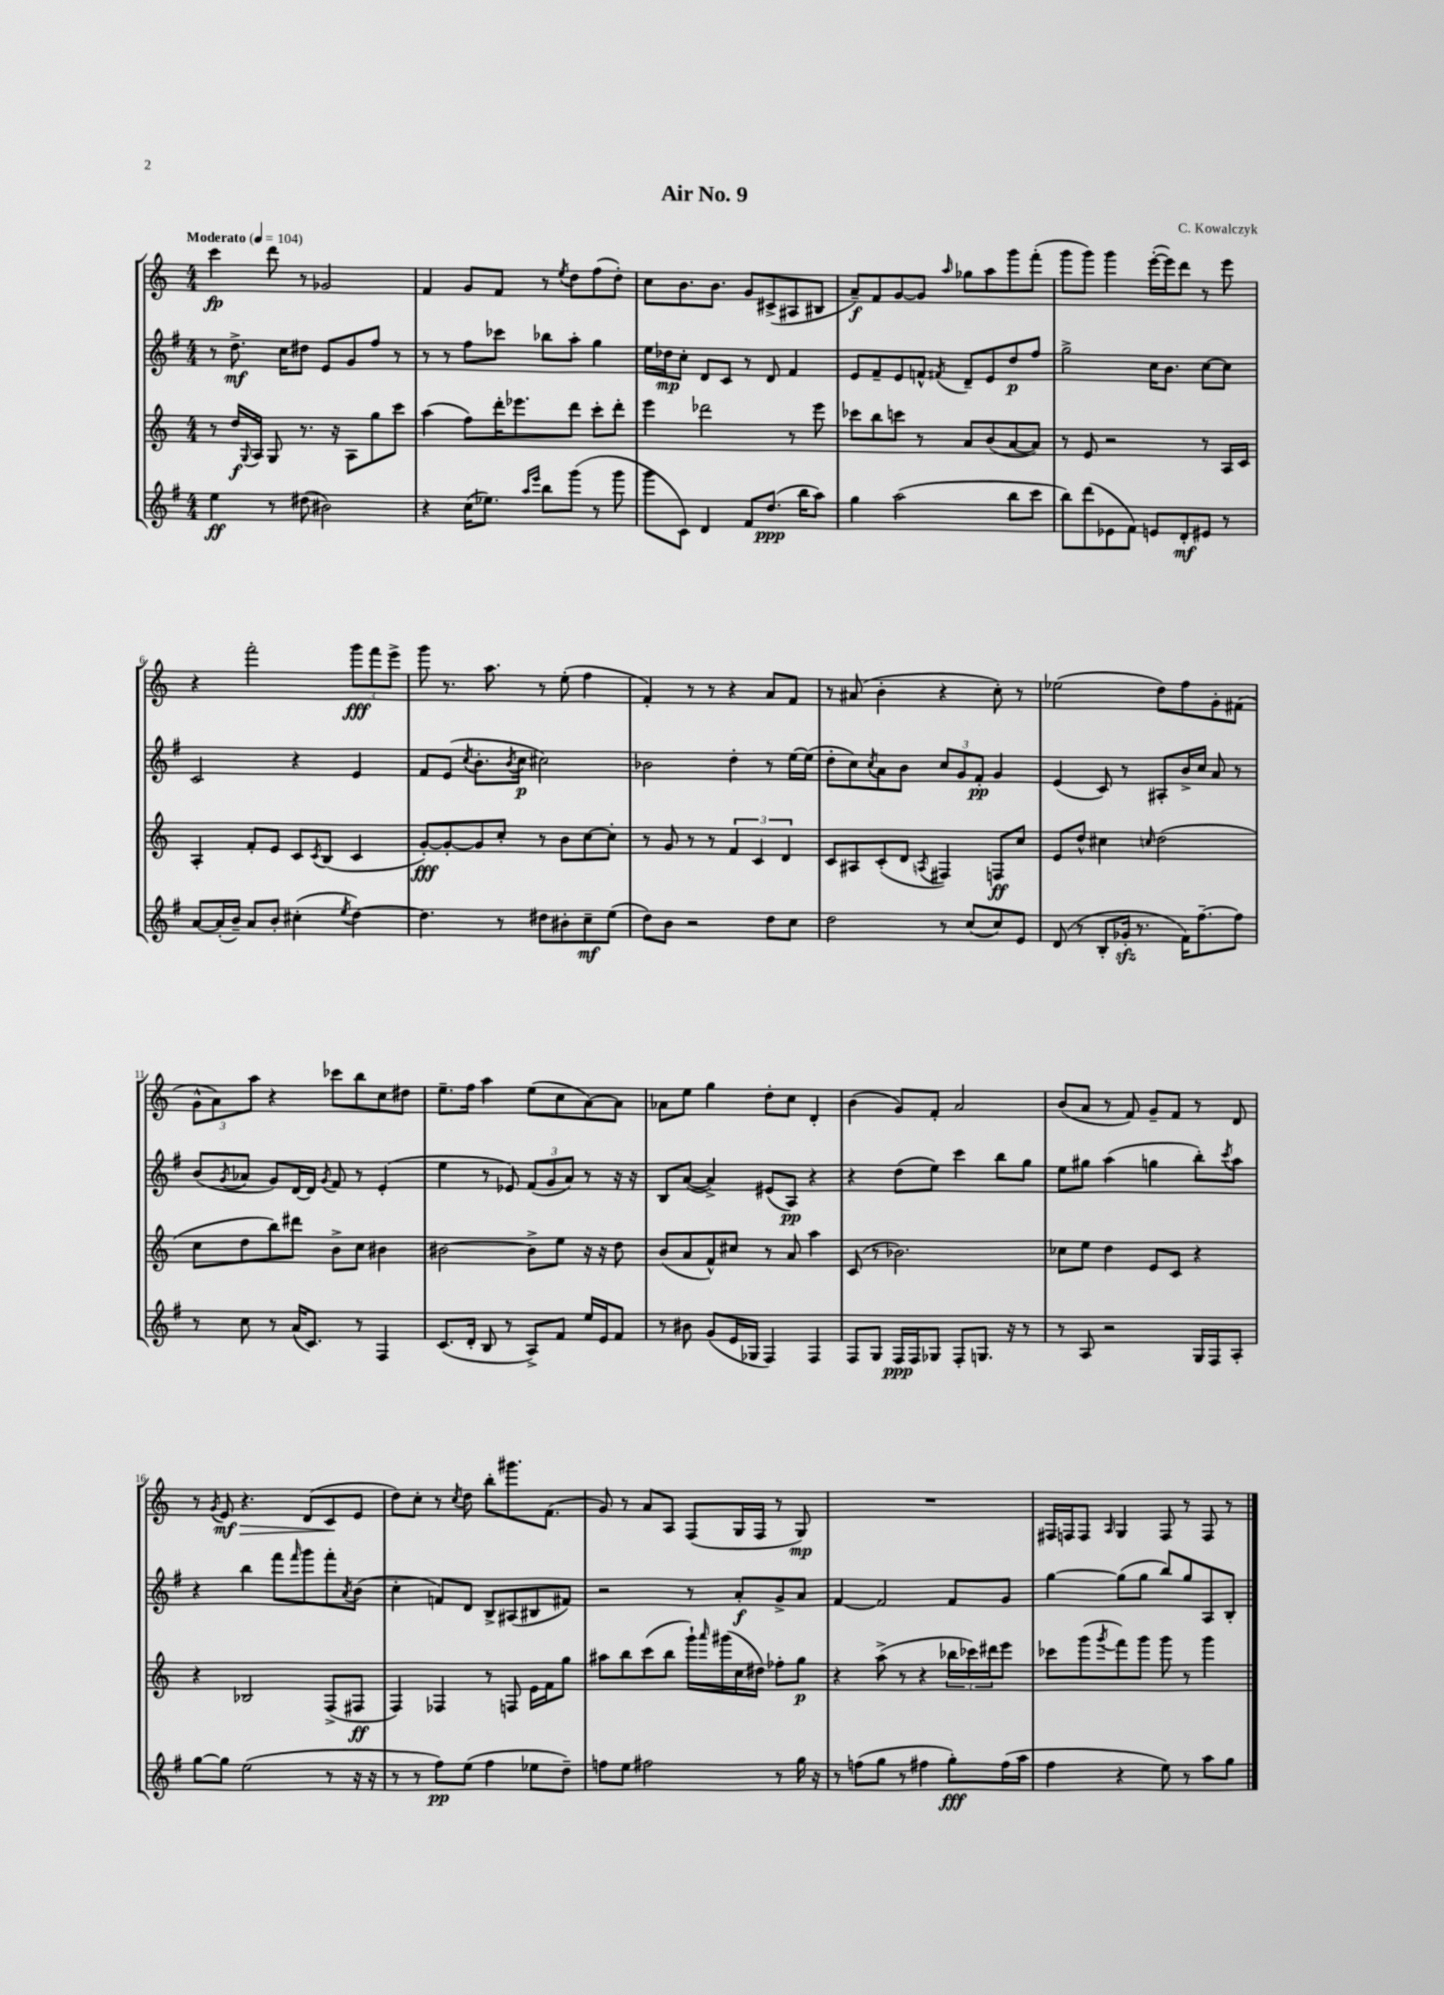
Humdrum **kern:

**kern	**dynam	**kern	**dynam	**kern	**dynam	**kern	**dynam
*part4	*part4	*part3	*part3	*part2	*part2	*part1	*part1
*staff4	*staff4	*staff3	*staff3	*staff2	*staff2	*staff1	*staff1
*clefG2	*	*clefG2	*	*clefG2	*	*clefG2	*
*k[f#]	*	*k[]	*	*k[f#]	*	*k[]	*
*M4/4	*	*M4/4	*	*M4/4	*	*M4/4	*
*MM104	*	*MM104	*	*MM104	*	*MM104	*
=1	=1	=1	=1	=1	=1	=1	=1
!	!	!	!	!	!	!LO:TX:a:B:t=Moderato	!
4ee\	ff	8r	.	8r	.	4ccc\	fp
.	.	16dd/LL	f	8.dd^\	mf	.	.
.	.	8qqG/	.	.	.	.	.
.	.	16A/JJ	.	.	.	.	.
8r	.	8G/	.	.	.	8ddd\	.
.	.	.	.	16cc\KL	.	.	.
(8dd#X\	.	8.r	.	8dd#X\J	.	8r	.
2b#X\)	.	.	.	8e/L	.	2g-X/	.
.	.	16r	.	.	.	.	.
.	.	8A\L	.	8g/	.	.	.
.	.	8gg\	.	8ff#/J	.	.	.
.	.	8ccc\J	.	8r	.	.	.
=2	=2	=2	=2	=2	=2	=2	=2
4r	.	(4aa\	.	8r	.	4f/	.
.	.	.	.	8r	.	.	.
(16cc\KL	.	8ff\L)	.	8ff#\L	.	8g/L	.
8.ee-X\J)	.	.	.	.	.	.	.
.	.	16ddd'\K	.	8ccc-X\J	.	8f/J	.
.	.	8.eee-X\	.	.	.	.	.
16qqaa/LL	.	.	.	.	.	.	.
16qqeee/JJ	.	.	.	.	.	.	.
8bb\L	.	.	.	8bb-X\L	.	8r	.
.	.	.	.	.	.	8qee/	.
(8ggg\J	.	8ddd\J	.	8aa'\J	.	8dd\L	.
8r	.	8ccc'\L	.	4gg\	.	(8ff\	.
8ggg\	.	8ddd'\J	.	.	.	8dd'\J)	.
=3	=3	=3	=3	=3	=3	=3	=3
8ggg\L	.	4eee\	.	16ee\LL	.	8cc\L	.
.	.	.	.	16dd-X\J	mp	.	.
8c\J)	.	.	.	8cc'\J	.	8.b\	.
4d/	.	2ddd-X\	.	8d/L	.	.	.
.	.	.	.	.	.	8.b\J	.
.	.	.	.	8c/J	.	.	.
8f#/L	.	.	.	8r	.	8g/L	.
(8.dd/J	ppp	.	.	8d/	.	(8c#X^/	.
.	.	8r	.	4f#/	.	8A#X/	.
16bb\KL	.	.	.	.	.	.	.
8aa\J)	.	8eee\	.	.	.	8B#X/J	.
=4	=4	=4	=4	=4	=4	=4	=4
4gg\	.	8ccc-X\L	.	8e/L	.	8a~/L)	f
.	.	8bb\	.	8f#~/	.	8f/	.
(2aa\	.	8cccn\J	.	8e/	.	[8g/	.
.	.	8r	.	8fn^^/J	.	8g/J]	.
.	.	.	.	8qf#X/	.	16qqaa/	.
.	.	8a/L	.	8d~/L	.	8gg-X\L	.
.	.	(8b/	.	8e/	.	8aa\	.
8bb\L	.	[8a/	.	8dd/	p	8ggg\	.
8ccc\J	.	8a/J])	.	8ff#/J	.	(8fff'\J	.
=5	=5	=5	=5	=5	=5	=5	=5
8bb\L)	.	8r	.	2gg^\	.	8ggg\L	.
(8ddd\	.	8e/	.	.	.	8ggg\J)	.
8e-X\	.	2r	.	.	.	4ggg\	.
8f#\J)	.	.	.	.	.	.	.
8en/L	.	.	.	16cc\KL	.	([16eee'\LL	.
.	.	.	.	8.b\J	.	16eee\J])	.
8d'/	mf	.	.	.	.	8ddd\J	.
8e#X/J	.	8r	.	[8cc\L	.	8r	.
8r	.	16A/LL	.	8cc\J]	.	8eee\	.
.	.	16c/JJ	.	.	.	.	.
!!LO:LB:g=z
=6	=6	=6	=6	=6	=6	=6	=6
[8a/L	.	4A'/	.	2c/	.	4r	.
(16a'/L]	.	.	.	.	.	.	.
16b~/JJ)	.	.	.	.	.	.	.
8a/L	.	8f'/L	.	.	.	2fff'\	.
8b'/J	.	8e/J	.	.	.	.	.
(4cc#X'\	.	8c/L	.	4r	.	.	.
.	.	8qc/	.	.	.	.	.
.	.	(8B/J	.	.	.	.	.
8qee/	.	.	.	.	.	.	.
[4dd\)	.	4c/	.	4e/	.	12ggg\L	fff
.	.	.	.	.	.	12fff\	.
.	.	.	.	.	.	12eee^\J	.
=7	=7	=7	=7	=7	=7	=7	=7
4.dd\]	.	[8g'/L)	fff	8f#/L	.	8ggg\	.
.	.	8g'/_	.	(8e/J	.	8.r	.
.	.	.	.	8qcc/	.	.	.
.	.	8g/]	.	8.b'\L	.	.	.
.	.	.	.	.	.	8.aa\	.
8r	.	8cc'/J	.	.	.	.	.
.	.	.	.	8qb/	.	.	.
.	.	.	.	16cc\Jk	p	.	.
8dd#X\L	.	8r	.	2cc#X\)	.	8r	.
8b#X'\	.	8b\L	.	.	.	(8ee'\	.
8cc~\	mf	[8cc\	.	.	.	4ff\	.
(8ee\J	.	8cc'\J]	.	.	.	.	.
=8	=8	=8	=8	=8	=8	=8	=8
8dd\L)	.	8r	.	2b-X\	.	4f'/)	.
8b\J	.	8g/	.	.	.	.	.
2r	.	8r	.	.	.	8r	.
.	.	8r	.	.	.	8r	.
.	.	6f/	.	4dd'\	.	4r	.
.	.	6c/	.	.	.	.	.
8dd\L	.	.	.	8r	.	8a/L	.
.	.	6d/	.	.	.	.	.
8cc\J	.	.	.	[16ee\LL	.	8f/J	.
.	.	.	.	(16ee\JJ]	.	.	.
=9	=9	=9	=9	=9	=9	=9	=9
2dd\	.	8c/L	.	8dd'\L	.	8r	.
.	.	8A#X/	.	8cc\)	.	(8a#X/	.
.	.	.	.	8qcc/	.	.	.
.	.	(8c'/	.	8a\	.	4b'\	.
.	.	8d/J	.	8b\J	.	.	.
.	.	8qAn/	.	.	.	.	.
8r	.	4F#X/)	.	12cc/L	.	4r	.
.	.	.	.	12g/	.	.	.
(8cc/L	.	.	.	.	.	.	.
.	.	.	.	12f#'/J	pp	.	.
8cc/)	.	8Fn/L	ff	4g/	.	8cc'\)	.
8e/J	.	8cc/J	.	.	.	8r	.
=10	=10	=10	=10	=10	=10	=10	=10
(8d/	.	8e/L	.	(4e/	.	(2ee-X\	.
8r	.	8dd^^/J	.	.	.	.	.
8B'/L	.	4cc#X\	.	8c/)	.	.	.
16g-Xzz'/Jk	.	.	.	8r	.	.	.
8.r	.	.	.	.	.	.	.
.	.	16qqccn/	.	.	.	.	.
.	.	(2dd\	.	8A#X'/L	.	8dd\L)	.
16f#\KL)	.	.	.	16b^/L	.	8ff\	.
[8.ff#~\	.	.	.	16cc/JJ	.	.	.
.	.	.	.	8a/	.	8g'\	.
8ff#\J]	.	.	.	8r	.	(8f#X\J	.
!!LO:LB:g=z
=11	=11	=11	=11	=11	=11	=11	=11
8r	.	8cc\L	.	(8b/L	.	12g^^\L	.
.	.	.	.	.	.	12a\)	.
.	.	.	.	8qg/	.	.	.
8cc\	.	8dd\	.	8a-X/J	.	.	.
.	.	.	.	.	.	12aa\J	.
8r	.	8bb\)	.	8g/L)	.	4r	.
(16a/KL	.	8ddd#X\J	.	[16d/L	.	.	.
8.c/J)	.	.	.	16d/JJ]	.	.	.
.	.	.	.	8qg/	.	.	.
.	.	8b^\L	.	8f#/	.	8ccc-X\L	.
8r	.	8cc\J	.	8r	.	8bb\	.
4F#/	.	4b#X\	.	(4e'/	.	8cc\	.
.	.	.	.	.	.	8dd#X\J	.
=12	=12	=12	=12	=12	=12	=12	=12
(8.c/L	.	[2b#X\	.	4ee\	.	8.ee~\L	.
16d'/Jk	.	.	.	.	.	16ff\Jk	.
8B/	.	.	.	8r	.	4aa\	.
8r	.	.	.	8e-X/)	.	.	.
8A^/L)	.	8b#^\L]	.	(12f#/L	.	(8ee\L	.
.	.	.	.	12g/	.	.	.
8f#/J	.	8ee\J	.	.	.	8cc\	.
.	.	.	.	12a/J)	.	.	.
16ee/LL	.	16r	.	8r	.	[8a\)	.
16e/J	.	16r	.	.	.	.	.
8f#/J	.	8dd\	.	16r	.	8a\J]	.
.	.	.	.	16r	.	.	.
=13	=13	=13	=13	=13	=13	=13	=13
8r	.	(8b/L	.	8B/L	.	8a-X\L	.
8b#X\	.	8a/	.	([8a/J	.	8ee\J	.
(8g/L	.	8f^^/)	.	4a^/])	.	4gg\	.
16e/L	.	8cc#X/J	.	.	.	.	.
16G-X/JJ	.	.	.	.	.	.	.
4F#/)	.	8r	.	(8e#X/L	.	8dd'\L	.
.	.	8a/	.	8A/J)	pp	8cc\J	.
4F#/	.	4aa\	.	4r	.	4d'/	.
=14	=14	=14	=14	=14	=14	=14	=14
8F#/L	.	(8c/	.	4r	.	(4b\	.
8G/J	.	8r	.	.	.	.	.
16F#/LL	ppp	2.b-X\)	.	(8dd\L	.	8g/L)	.
16F#/J	.	.	.	.	.	.	.
8G-X/J	.	.	.	8ee\J)	.	8f'/J	.
8F#'/L	.	.	.	4ccc\	.	2a/	.
8.Gn/J	.	.	.	.	.	.	.
.	.	.	.	8bb\L	.	.	.
16r	.	.	.	.	.	.	.
8r	.	.	.	8gg\J	.	.	.
=15	=15	=15	=15	=15	=15	=15	=15
8r	.	8cc-X\L	.	8ee\L	.	(8b/L	.
8A/	.	8ee\J	.	8gg#X\J	.	8a/J	.
2r	.	4dd\	.	(4aa\	.	8r	.
.	.	.	.	.	.	8f/)	.
.	.	8e/L	.	4ggn\	.	8g~/L	.
.	.	8c/J	.	.	.	8f/J	.
16G/LL	.	4r	.	8bb'\L)	.	8r	.
16F#/J	.	.	.	.	.	.	.
.	.	.	.	8qccc/	.	.	.
8A'/J	.	.	.	8aa\J	.	8d/	.
!!LO:LB:g=z
=16	=16	=16	=16	=16	=16	=16	=16
[8gg\L	.	4r	.	4r	.	8r	.
.	.	.	.	.	.	8qg/	.
!	!	!	!	!	!	!	!LO:HP:b
8gg\J]	.	.	.	.	.	8e/	> mf
(2ee\	.	2B-X/	.	4bb\	.	4.r	.
.	.	.	.	8fff#\L	.	.	.
.	.	.	.	16qqfff#/	.	.	.
.	.	.	.	8ggg\	.	(8d/L	.
8r	.	(8F^/L	.	8fff#'\	.	8c/	.
.	.	.	.	8qa/	.	.	.
16r	.	8F#X/J	ff	(8b\J	.	8e/J	]
16r	.	.	.	.	.	.	.
=17	=17	=17	=17	=17	=17	=17	=17
8r	.	4F/)	.	4cc'\	.	8dd\L)	.
8r	.	.	.	.	.	8cc'\J	.
8ff#\L)	pp	4F-X/	.	8fn/L)	.	8r	.
.	.	.	.	.	.	8qcc/	.
(8ee\J	.	.	.	8d/J	.	8dd\	.
4ff#\	.	8r	.	8B^/L	.	8bb'\L	.
.	.	8Fn/	.	(8A#X/	.	8.ggg#X\	.
8ee-X\L	.	16e\LL	.	8B#X/	.	.	.
.	.	16f\J	.	.	.	(8.f\J	.
8dd~\J)	.	8gg\J	.	8f#X/J)	.	.	.
=18	=18	=18	=18	=18	=18	=18	=18
8ffn\L	.	8aa#X\L	.	2r	.	8g/)	.
8ee\J	.	8bb\	.	.	.	8r	.
2ff#X\	.	(8ccc\	.	.	.	8a/L	.
.	.	8bb\J	.	.	.	8A/J	.
.	.	16ggg`\LL)	.	8r	.	(8F/L	.
.	.	16qqaaa/	.	.	.	.	.
.	.	(16ggg#X\	.	.	.	.	.
.	.	16cc\	.	8a'/L	f	16G/L	.
.	.	16dd#X\JJ)	.	.	.	16F/JJ	.
8r	.	8ff-X'\L	.	8g^/	.	8r	.
16gg\	.	8gg\J	p	8a/J	.	8G/)	mp
16r	.	.	.	.	.	.	.
=19	=19	=19	=19	=19	=19	=19	=19
8r	.	4r	.	[4f#/	.	1r	.
(8ffn\L	.	.	.	.	.	.	.
8gg\J	.	(8aa^\	.	2f#/]	.	.	.
8r	.	8r	.	.	.	.	.
4ff#X\	.	4r	.	.	.	.	.
8gg'\L)	fff	24bb-X\LL	.	8f#/L	.	.	.
.	.	24ccc-X\)	.	.	.	.	.
.	.	24ddd#X\J	.	.	.	.	.
(16ff#\L	.	8eee\J	.	8g/J	.	.	.
16aa\JJ	.	.	.	.	.	.	.
=20	=20	=20	=20	=20	=20	=20	=20
4ff#\	.	8ccc-X\L	.	[4gg\	.	16F#X/LL	.
.	.	.	.	.	.	16Fn/J	.
.	.	(8ggg\	.	.	.	8F/J	.
.	.	8qggg/	.	.	.	16qqA/	.
4r	.	8fff\)	.	(8gg\L]	.	4G/	.
.	.	8ggg\J	.	8gg\J	.	.	.
8ee\)	.	8ggg\	.	8bb/L)	.	8F/	.
8r	.	8r	.	8gg/	.	8r	.
8aa\L	.	4ggg\	.	8A/	.	8F/	.
8gg\J	.	.	.	8B'/J	.	8r	.
==	==	==	==	==	==	==	==
*-	*-	*-	*-	*-	*-	*-	*-
